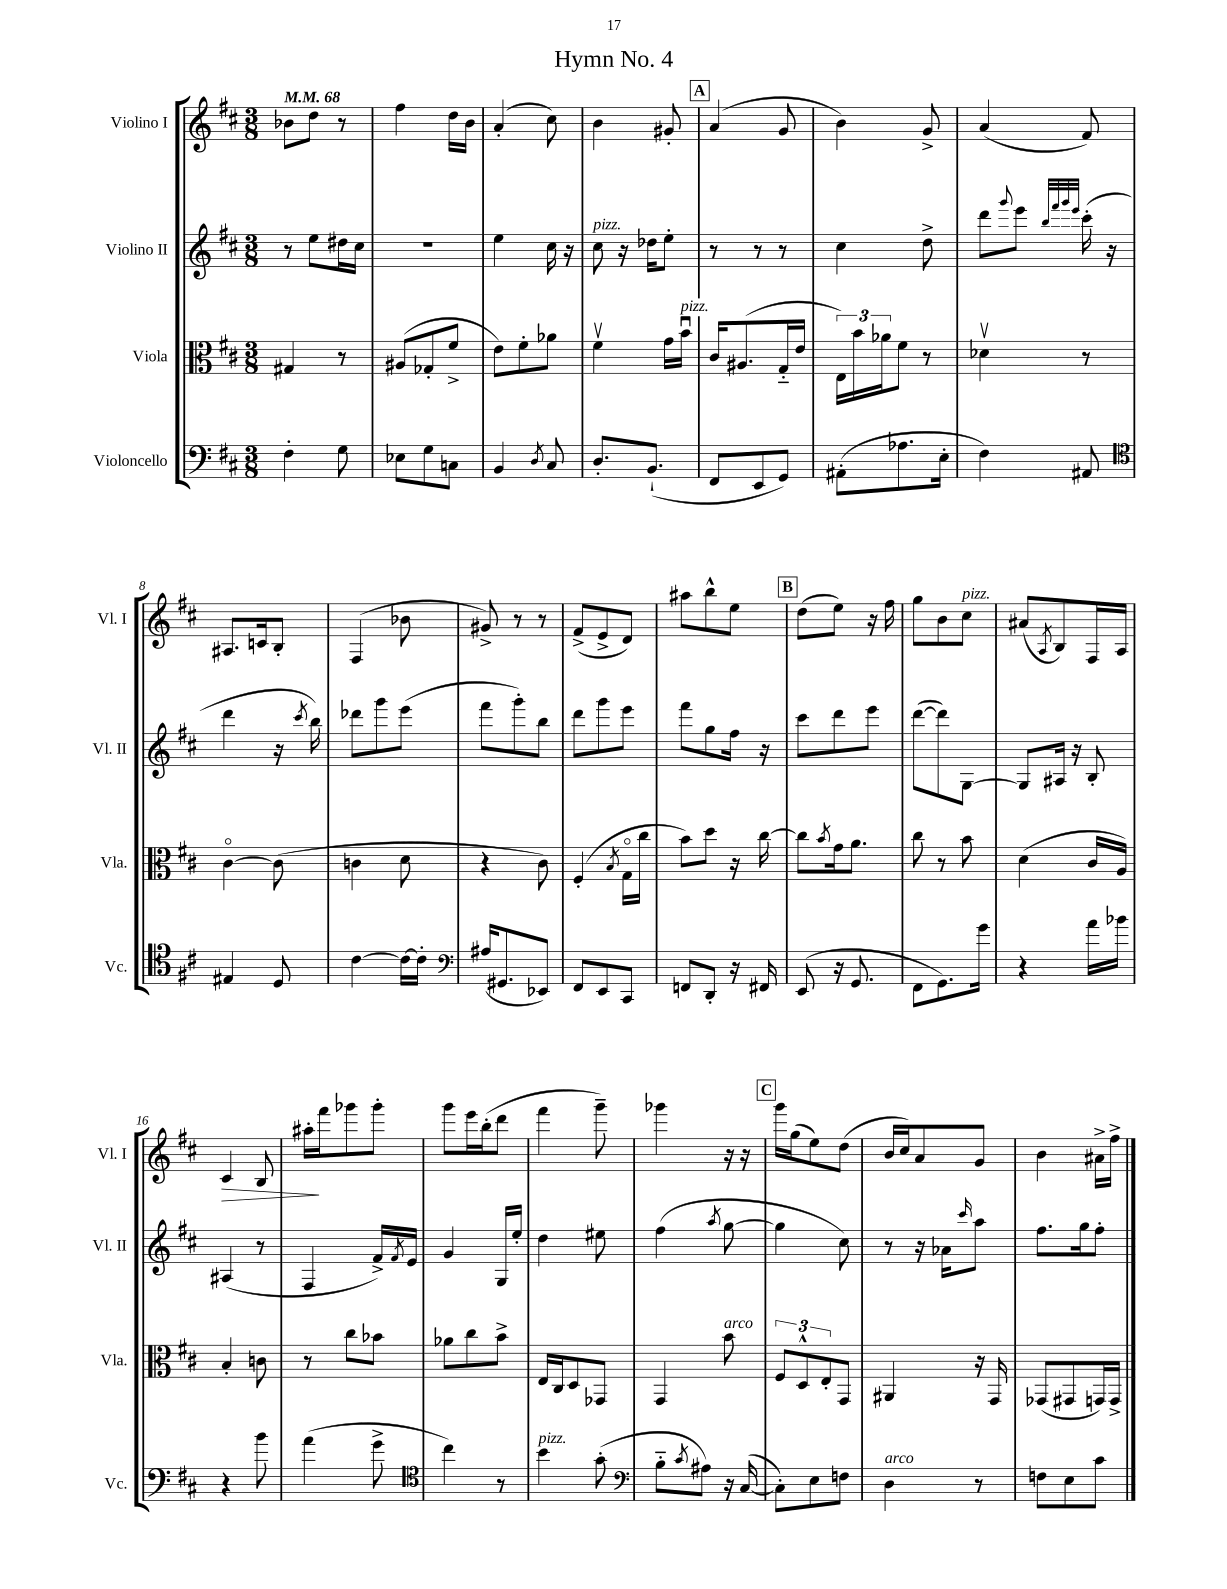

**kern	**kern	**kern	**kern	**dynam
*part4	*part3	*part2	*part1	*part1
*staff4	*staff3	*staff2	*staff1	*staff1
*I"Violoncello	*I"Viola	*I"Violino II	*I"Violino I	*
*I'Vc.	*I'Vla.	*I'Vl. II	*I'Vl. I	*
*clefF4	*clefC3	*clefG2	*clefG2	*
*k[f#c#]	*k[f#c#]	*k[f#c#]	*k[f#c#]	*
*M3/8	*M3/8	*M3/8	*M3/8	*
*MM68	*MM68	*MM68	*MM68	*
=1	=1	=1	=1	=1
4F#'\	4G#X/	8r	8b-X\L	.
.	.	8ee\L	8dd\J	.
8G\	8r	16dd#X\L	8r	.
.	.	16cc#\JJ	.	.
=2	=2	=2	=2	=2
8E-X\L	(8A#X/L	4.r	4ff#\	.
8G\	8G-X'/	.	.	.
8Cn\J	8f#^/J	.	16dd\LL	.
.	.	.	16b\JJ	.
=3	=3	=3	=3	=3
4BB/	8e\L)	4ee\	(4a'/	.
.	8f#'\	.	.	.
8qD/	.	.	.	.
8C#/	8a-X\J	16cc#\	8cc#\)	.
.	.	16r	.	.
=4	=4	=4	=4	=4
!	!	!LO:TX:a:i:t=pizz.	!	!
8.D'/L	4f#v\	8cc#\	4b\	.
.	.	16r	.	.
(8.BB`/J	.	16dd-X\KL	.	.
.	16g\LL	8ee'\J	8g#X'/	.
!	!LO:TX:a:i:t=pizz.	!	!	!
.	16bu\JJ	.	.	.
!!LO:REH:place=s1:t=A
=5	=5	=5	=5	=5
8FF#/L	16c#/KL	8r	(4a/	.
.	(8.A#X/	.	.	.
8EE/	.	8r	.	.
8GG/J)	16G/L	8r	8g/	.
.	16e/JJ	.	.	.
=6	=6	=6	=6	=6
(8AA#X'\L	24E\LL)	4cc#\	4b\)	.
.	24b\	.	.	.
.	24a-X\J	.	.	.
8.A-X\	8f#\J	.	.	.
.	8r	8dd^\	8g^/	.
16E'\Jk	.	.	.	.
=7	=7	=7	=7	=7
4F#\)	4d-Xv\	8ddd\L	(4a/	.
.	.	8qqggg/	.	.
.	.	8eee\J	.	.
.	.	32qqbb/LLL	.	.
.	.	32qqfff#/	.	.
.	.	32qqggg/	.	.
.	.	32qqeee/JJJ	.	.
8AA#X/	8r	(16ccc#'\	8f#/)	.
.	.	16r	.	.
!!LO:LB:g=z
=8	=8	=8	=8	=8
*clefC4	*	*	*	*
4E#X/	[4c#\	4ddd\	8.A#X/L	.
.	.	.	16cn/k	.
8D/	(8c#\]	16r	8B'/J	.
.	.	8qccc#/	.	.
.	.	16bb\)	.	.
=9	=9	=9	=9	=9
[4c#\	4cn\	8ddd-X\L	(4F#/	.
.	.	8ggg\	.	.
16c#\LL_	8d\	(8eee\J	8b-X\	.
16c#'\JJ]	.	.	.	.
=10	=10	=10	=10	=10
*clefF4	*	*	*	*
(16A#X/KL	4r	8fff#\L	8g#X^/)	.
8.GG#X/	.	.	.	.
.	.	8ggg'\)	8r	.
8EE-X/J)	8c#\)	8bb\J	8r	.
=11	=11	=11	=11	=11
8FF#/L	(4F#'/	8ddd\L	(8f#^/L	.
8EE/	.	8ggg\	8e^/	.
.	8qB/	.	.	.
8CC#/J	16G\LL	8eee\J	8d/J)	.
.	16cc#\JJ	.	.	.
=12	=12	=12	=12	=12
8FFn/L	8b\L)	8fff#\L	8aa#X\L	.
8DD'/J	8dd\J	8gg\	8bb^^\	.
16r	16r	16ff#\Jk	8ee\J	.
16FF#X/	[16cc#\	16r	.	.
!!LO:REH:place=s1:t=B
=13	=13	=13	=13	=13
(8EE/	8cc#\L]	8ccc#\L	(8dd\L	.
.	8qb/	.	.	.
16r	16g\k	8ddd\	8ee\J)	.
8.GG/	8.a\J	.	.	.
.	.	8eee\J	16r	.
.	.	.	16ff#\	.
=14	=14	=14	=14	=14
8FF#\L	8cc#\	([8ddd\L	8gg\L	.
8.GG\)	8r	8ddd\])	8b\	.
!	!	!	!LO:TX:a:i:t=pizz.	!
.	8b\	[8G\J	8cc#\J	.
16g\Jk	.	.	.	.
=15	=15	=15	=15	=15
4r	(4d\	8G/L]	(8a#X/L	.
.	.	.	8qA/	.
.	.	16A#X/Jk	8B/)	.
.	.	16r	.	.
16a\LL	16c#/LL	8B'/	16F#/L	.
16b-X\JJ	16A/JJ)	.	16A/JJ	.
!!LO:LB:g=z
=16	=16	=16	=16	=16
!	!	!	!	!LO:HP:b
4r	4B'/	(4A#X/	4c#/	>
8b\	8cn\	8r	8B/	.
=17	=17	=17	=17	=17
(4a\	8r	4F#/	16aa#X'\LL	.
.	.	.	16fff#\J	]
.	8cc#\L	.	8ggg-X\	.
8g^\	8b-X\J	16f#^/LL)	8ggg-'\J	.
.	.	8qf#/	.	.
.	.	16e/JJ	.	.
=18	=18	=18	=18	=18
*clefC4	*	*	*	*
4cc#\)	8a-X\L	4g/	8ggg\L	.
.	8cc#\	.	16eee\L	.
.	.	.	(16bb'\J	.
8r	8b^\J	16G/LL	8ddd\J	.
.	.	16ee'/JJ	.	.
=19	=19	=19	=19	=19
!LO:TX:a:i:t=pizz.	!	!	!	!
4b\	16E/LL	4dd\	4fff#\	.
.	16C#/J	.	.	.
.	8D/	.	.	.
(8g'\	8GG-X/J	8ee#X\	8ggg~\)	.
=20	=20	=20	=20	=20
*clefF4	*	*	*	*
8B\L	4GG/	(4ff#\	4ggg-X\	.
8qc#/	.	.	.	.
8A#X\J)	.	.	.	.
.	.	8qaa/	.	.
!	!LO:TX:a:i:t=arco	!	!	!
16r	8b\	[8gg\	16r	.
([16C#/	.	.	16r	.
!!LO:REH:place=s1:t=C
=21	=21	=21	=21	=21
8C#'\L])	12F#/L	4gg\]	16ggg\LL	.
.	.	.	(16gg\J	.
.	12D^^/	.	.	.
8E\	.	.	8ee\)	.
.	12E'/	.	.	.
8Fn\J	8GG/J	8cc#\)	(8dd\J	.
=22	=22	=22	=22	=22
!LO:TX:a:i:t=arco	!	!	!	!
4D\	4AA#X/	8r	16b/LL	.
.	.	.	16cc#/J)	.
.	.	16r	8a/	.
.	.	16a-X\KL	.	.
.	.	16qqccc#/	.	.
8r	16r	8aa\J	8g/J	.
.	16GG/	.	.	.
=23	=23	=23	=23	=23
8Fn\L	(8GG-X/L	8.ff#\L	4b\	.
8E\	8GG#X/	.	.	.
.	.	16gg\k	.	.
8c#\J	16GGn/L)	8ff#'\J	16a#X^\LL	.
.	16GG^/JJ	.	16ff#^\JJ	.
==	==	==	==	==
*-	*-	*-	*-	*-
